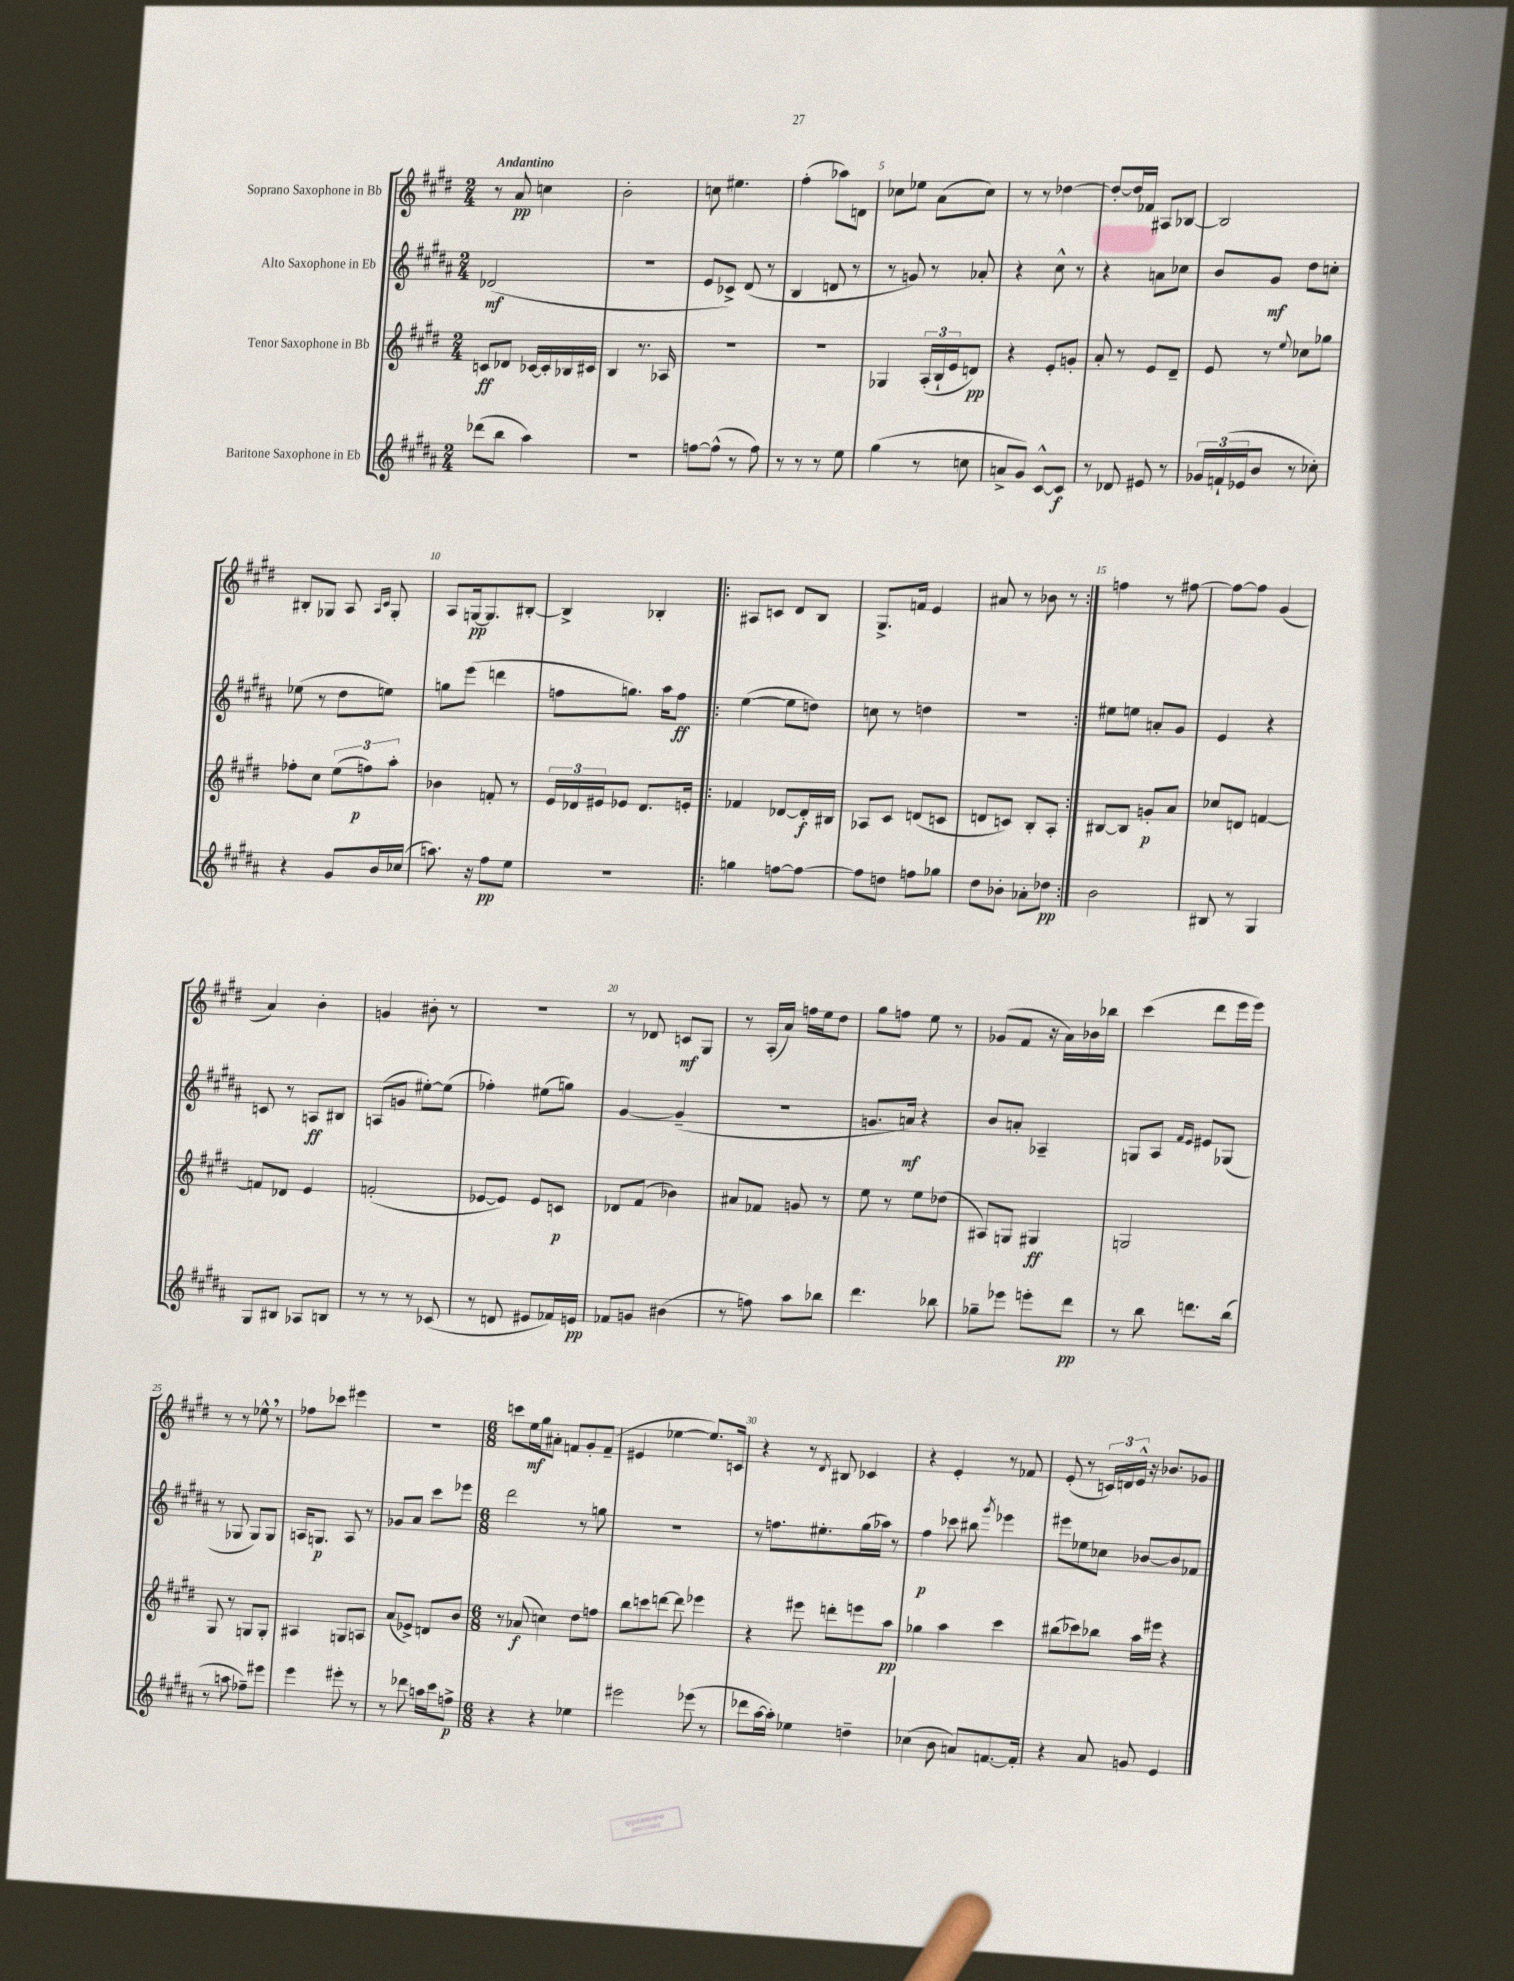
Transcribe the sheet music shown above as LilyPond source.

<<
\new StaffGroup <<
\new Staff = "s0" \with { instrumentName = "Soprano Saxophone in Bb" } {
    \clef treble \key e \major \numericTimeSignature \time 2/4 \tempo "Andantino"
    r8 a'8\pp c''4 |
    b'2-. |
    c''8 eis''4. |
    fis''4-.( aes''8) d'8 |
    ces''8 ees''8 a'8( ces''8) |
    r8 r8 des''4~ |
    des''8~-. des''16 fes'16 ais8 bes8~ |
    bes2 |
    bis8-. ges8 a8 \grace { a16 cis'16 } ges8-. |
    a8 g16~\pp g8. bis8~-. |
    bis4-> bes4-. |
    \repeat volta 2 { ais8 c'8 dis'8 b8 |
    gis8.-> f'16 e'4 |
    ais'8 r8 bes'8 r8 | }
    f''4 r8 fis''8~ |
    fis''8~ fis''8 gis'4( |
    a'4) b'4-. |
    g'4 bis'8-. r8 |
    r2 |
    r8 des'8 c'8\mf gis8 |
    r8 a16-.( a'16) f''16 e''16 dis''8 |
    gis''8 f''8 e''8 r8 |
    ges'8( fis'8 r16 a'16) bes'16 bes''16 |
    cis'''4( dis'''8 e'''16 e'''16) |
    r8 r8 ees''8-^ \breathe r8 |
    fes''8 ces'''8 eis'''4 |
    r2 |
    \numericTimeSignature \time 6/8 c'''8 e''16\mf gis''16 ais'8-. f'8 gis'8-. f'8--( |
    eis'4 ees''4~ ees''8.) c'16 |
    r4 r8 \acciaccatura { dis'8 } bis8 ces'4 |
    r4 e'4-. r8 fes'8 |
    e'8-.( r8 \tuplet 3/2 { c'16) d'16 e'16-^ } r16 bes'8. ges'8 \bar "|." |
}
\new Staff = "s1" \with { instrumentName = "Alto Saxophone in Eb" } {
    \clef treble \key b \major \numericTimeSignature \time 2/4
    des'2\mf( |
    r2 |
    e'8 ces'8->) dis'8( r8 |
    b4 d'8 r8 |
    r8 g'8) r8 aes'8-. |
    r4 cis''8-^ r8 |
    r4 a'8 ces''8 |
    b'8 gis'8\mf dis''8 c''8-. |
    ees''8( r8 dis''8 e''8) |
    g''8 e'''8( d'''4 |
    f''8 g''8.) ais''16 f''8\ff |
    \repeat volta 2 { e''4~( e''8 d''8) |
    c''8 r8 d''4 |
    R2 | }
    eis''8 e''8 a'8-. gis'8 |
    e'4 r4 |
    c'8 r8 a8\ff bis8 |
    a8( g'8 eis''8~-.) eis''8( |
    fes''4-.) eis''8( g''8) |
    gis'4~ gis'4--( |
    R2 |
    g'8. a'16\mf) r4 |
    b'8 a'8-. aes4-- |
    g8 ais8 \grace { fis'16 e'16 } eis'8 ges8( |
    r8 ges8 ges8) ges8 |
    a16 g8.\p a8 r8 |
    ges'8 ais'8 cis'''8 ees'''8 |
    \numericTimeSignature \time 6/8 dis'''2 r8 g''8 |
    R2. |
    r8 f''8. eis''8.-. gis''16( aes''16) r8 |
    fis''4\p ces'''8 bis''8 \acciaccatura { gis'''8 } ees'''4 |
    eis'''8 ees''8 ces''8 bes'8~ bes'8 fes'8 \bar "|." |
}
\new Staff = "s2" \with { instrumentName = "Tenor Saxophone in Bb" } {
    \clef treble \key e \major \numericTimeSignature \time 2/4
    c'8\ff des'8 ces'16~ ces'16-. bes16 cis'16 |
    b4 r8. aes16 |
    r2 |
    R2 |
    ges4 \tuplet 3/2 { a16-.( b16-! e'16 } d'8\pp) |
    r4 e'8-. g'8-. |
    a'8-. r8 e'8 dis'8-- |
    e'8 r8 \appoggiatura { e''8 } ces''8 ges''8 |
    fes''8-. cis''8 \tuplet 3/2 { e''8( f''8\p) a''8-. } |
    bes'4 f'8-. r8 |
    \tuplet 3/2 { e'16 des'16 eis'16 } ees'8 des'8. e'16-. |
    \repeat volta 2 { fes'4 des'8~ des'16-.\f bis16 |
    aes8 cis'8 d'8( c'8 |
    d'8 c'8) b8-. a8-. | }
    bis8~ bis8 g'8-.\p a'8 |
    ces''8 d'8 f'4~ |
    f'8 des'8 e'4 |
    f'2-.( |
    ees'8~ ees'8) ees'8 c'8\p |
    des'8 fis'8( bes'4) |
    ais'8 fes'8 g'8 r8 |
    e''8 r8 e''8 des''8( |
    ais8) g8 gis4\ff |
    g2 |
    gis8 r8 g8 g8-. |
    ais4 g8 a8 |
    a'8( ees'8->) d'8 b'8 |
    \numericTimeSignature \time 6/8 r8 aes'8\f( c''4) dis''8 f''8 |
    b''8 c'''8 d'''8~ d'''8 ees'''4 |
    r4 eis'''8 d'''8-. e'''8 a''8\pp |
    ges''4 a''4 cis'''4 |
    bis''8( ces'''8) bes''8 a''16 eis'''16 r4 \bar "|." |
}
\new Staff = "s3" \with { instrumentName = "Baritone Saxophone in Eb" } {
    \clef treble \key b \major \numericTimeSignature \time 2/4
    des'''8( b''8 ais''4) |
    R2 |
    f''8~ f''8-^( r8 f''8) |
    r8 r8 r8 e''8 |
    gis''4( r8 c''8 |
    a'8-> gis'8) cis'8~-^ cis'8\f |
    r8 des'8 eis'8 r8 |
    \tuplet 3/2 { ges'16 f'16-!( ees'16 } b'8 r8 ces''8-.) |
    r4 gis'8 b'16 ces''16( |
    a''8.) r16 fis''8\pp e''8 |
    R2 |
    \repeat volta 2 { g''4 f''8~ f''8~ |
    f''8 d''8 f''8 ges''8 |
    dis''8 bes'8-. aes'8-. des''8\pp | }
    b'2 |
    bis8 r8 gis4 |
    gis8 bis8 aes8 b8 |
    r8 r8 r8 ces'8( |
    r8 d'8 eis'8 fes'16) e'16\pp |
    fes'8 g'8 bis'4( |
    r8 f''8) ais''8 bes''8 |
    dis'''4. bes''8 |
    ges''8-- ees'''8 e'''8-. dis'''8\pp |
    r8 b''8 d'''8. b''16( |
    r8 a''8 fes''8--) eis'''8 |
    e'''4 eis'''8-. r8 |
    r8 des'''8 a''16 cis'''16 f''8->\p |
    \numericTimeSignature \time 6/8 r4 r4 ees''4 |
    eis'''2 ees'''8( r8 |
    des'''8 ais''16~ ais''16-.) ees''4 d''4-- |
    ces''4( b'8 a'8) f'8.~ f'16-. |
    r4 ais'8 g'8 e'4 \bar "|." |
}
>>
>>
\layout { \context { \Score \override BarNumber.break-visibility = ##(#f #t #t) barNumberVisibility = #(every-nth-bar-number-visible 5) } }
